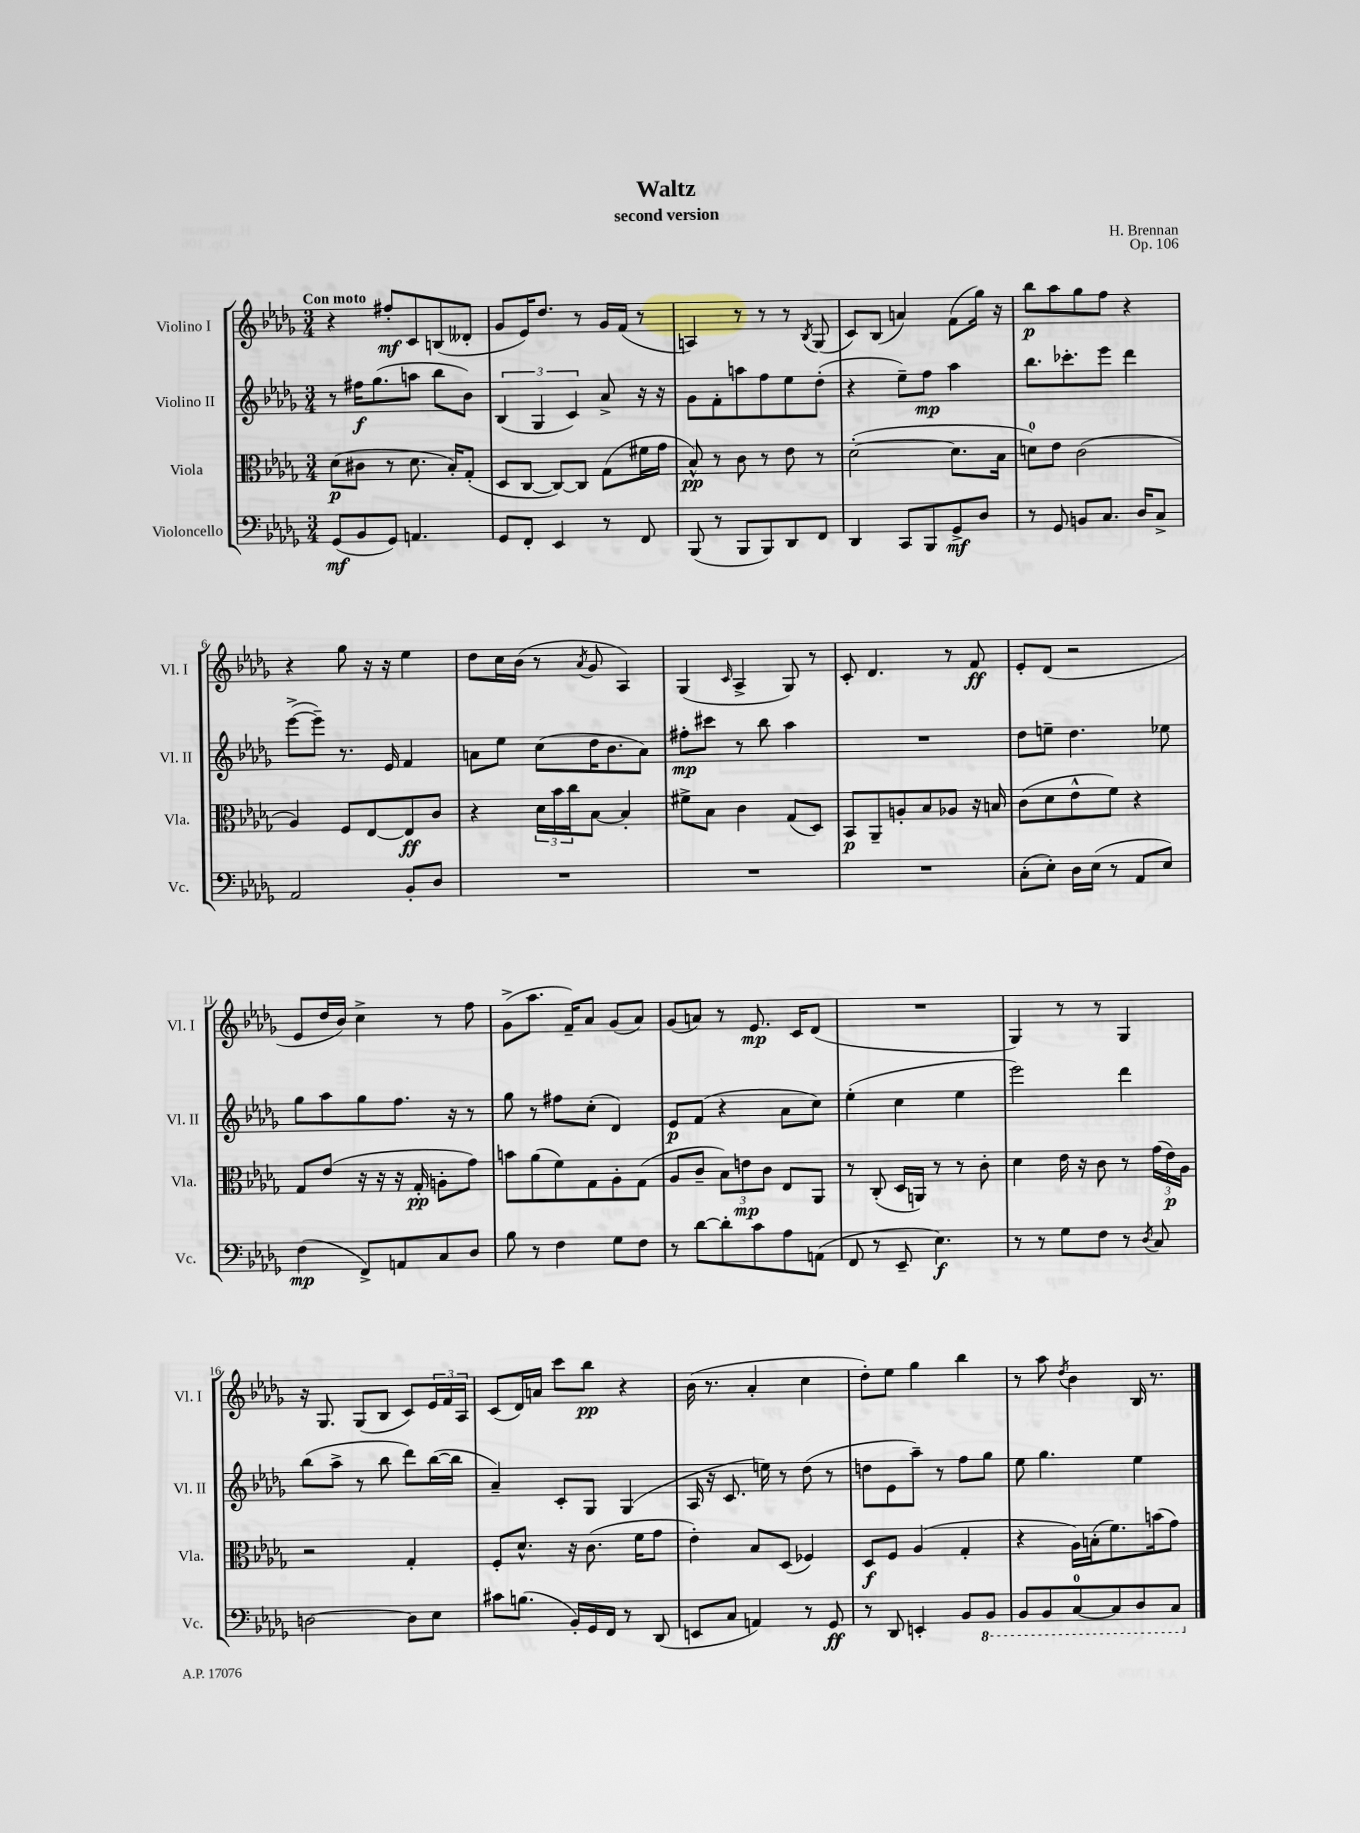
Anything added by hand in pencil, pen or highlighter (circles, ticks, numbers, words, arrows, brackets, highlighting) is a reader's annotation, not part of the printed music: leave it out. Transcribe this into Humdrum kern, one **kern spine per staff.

**kern	**kern	**kern	**kern
*staff4	*staff3	*staff2	*staff1
*clefF4	*clefC3	*clefG2	*clefG2
*k[b-e-a-d-g-]	*k[b-e-a-d-g-]	*k[b-e-a-d-g-]	*k[b-e-a-d-g-]
*M3/4	*M3/4	*M3/4	*M3/4
(8GG-	(8d-	8r	4r
8BB-	8c#	16ff#	.
.	.	(8.gg-	.
8GG-)	8r	.	8ff#'
4.AA	8.d-	8aa	8c
.	.	8bb-	(8B
.	16B-')	.	.
.	(8G-'	8b-)	8d--'
=	=	=	=
8GG-	8D-	(6B-	8g-
8FF'	[8C	.	16e-)
.	.	6G-	.
.	.	.	8.dd-
4EE-	8C_)	.	.
.	.	6c)	.
.	8C]	.	8r
8r	(8G-	8a-^	16g-
.	.	.	(16f
8FF	16f#	16r	8r
.	16g-	16r	.
=	=	=	=
(8BBB-	8B-^^)	8g-	4A)
8r	8r	8f'	.
8BBB-	8c	8aa	8r
8BBB-)	8r	8ff	8r
8DD-	8e-	8ee-	8r
.	.	.	8qB-
8FF	8r	(8dd-'	(8G-
=	=	=	=
4DD-	([2d-'	4r	8c)
.	.	.	(8B-
8CC	.	8ee-~)	4a)
8BBB-	.	8ff	.
8GG-^	8.d-]	4aa-	(8f
8D-	.	.	16gg-)
.	16B-	.	16r
=	=	=	=
8r	8d)	8.bb-	8bb-
8GG-	8e-	.	8aa-
.	.	8.ccc-'	.
8BB	(2c	.	8gg-
8.C	.	8eee-	8ff
.	.	4ddd-	4r
16D-	.	.	.
8C^	.	.	.
=	=	=	=
2AA-	4A-)	([8eee-^	4r
.	.	8eee-~])	.
.	8F	8.r	8gg-
.	[8E-	.	16r
.	.	16e-	16r
8BB-'	8E-]	4f	4ee-
8D-	8c	.	.
=	=	=	=
2.r	4r	8a	8dd-
.	.	8ee-	16cc
.	.	.	(16b-
.	24d-	(8cc	8r
.	24b-	.	.
.	24cc	.	.
.	.	.	8qa-
.	[8B-	16dd-	8g-
.	.	8.b-	.
.	4B-']	.	4A-)
.	.	8a)	.
=	=	=	=
2.r	8f#^	8ff#'	(4G-
.	8B-	8ccc#	.
.	.	.	16qqc
.	4c	8r	4A-^
.	.	8bb-	.
.	(8G-	4aa-	8G-)
.	8D-)	.	8r
=	=	=	=
2.r	8BB-	2.r	8c'
.	8AA-~	.	4.d-
.	8A'	.	.
.	8B-	.	.
.	8A-	.	8r
.	16r	.	8f
.	16B	.	.
=	=	=	=
(8C'	(8c	8dd-	8e-'
8E-')	8d-	8ee~	(8d-
16D-	8e-^^	4.dd-	2r
(16E-	.	.	.
8r	8f)	.	.
8AA-	4r	.	.
8E-)	.	8ee-	.
=	=	=	=
(4F	8G-	8gg-	8e-
.	(8e-	8aa-	16dd-
.	.	.	16b-)
8FF^)	16r	8gg-	4cc^
.	16r	.	.
8AA	16r	8.ff	.
.	16G-'	.	.
8C	8A'	.	8r
.	.	16r	.
8D-	8g-)	8r	8ff
=	=	=	=
8B-	8b	8gg-	(8g-^
8r	(8a-	8r	8.aa-
4F	8f)	8ff#	.
.	.	.	16f~)
.	8G-	(8cc'	8a-
8G-	8A-'	4d-)	(8g-
8F	(8G-	.	8a-)
=	=	=	=
8r	8A-	8e-	(8g-
[8d-	8c~	(8f	8a)
8d-']	12B-)	4r	8r
.	12e	.	.
8c	.	.	8.e-
.	12c	.	.
8A-	8E-	8a-	.
.	.	.	16c
(8AA	8AA-	8cc)	(8d-
=	=	=	=
8FF	8r	(4ee-'	2.r
8r	(8C'	.	.
8EE-~	16D-	4cc	.
.	16AA)	.	.
4.E-)	8r	.	.
.	8r	4ee-	.
.	8c'	.	.
=	=	=	=
8r	4d-	2eee-)	4G-)
8r	.	.	.
8G-	16e-	.	8r
.	16r	.	.
8F	8c	.	8r
8r	8r	4ddd-	4G-
8qD-	.	.	.
8C	(24g-	.	.
.	24e-)	.	.
.	24A-	.	.
=	=	=	=
[2D	2r	(8bb-	16r
.	.	.	8.G-
.	.	8aa-^	.
.	.	8r	(8G-
.	.	8bb-	8B-
8D]	4G-'	8ddd-)	8c)
8E-	.	([16bb-	24e-
.	.	.	24f
.	.	16bb-]	.
.	.	.	24A-
=	=	=	=
8c#	8F'	4a-~)	(8c
(8.B	8.d-^^	.	16d-)
.	.	.	16a
.	.	8c'	8ccc
16BB-')	16r	.	.
16GG-	(8.c	8G-	8bb-
16FF	.	.	.
8r	.	(4G-	4r
.	16f	.	.
(8DD-	8g-	.	.
=	=	=	=
8EE	4e-')	16A-	(16b-
.	.	16r	8.r
8C	.	8.c	.
4AA)	8B-	.	4a-'
.	.	16ee)	.
.	(8D-	8r	.
8r	4F-)	(8dd-	4cc
8GG-	.	8r	.
=	=	=	=
8r	8D-	8dd	8dd-')
8DD-	8F	8e-	8ee-
4EE'	(4A-	8aa-~)	4gg-
.	.	8r	.
8BB-	4G-'	8ff	4bb-
8BBB-	.	8gg-	.
=	=	=	=
8BBB-	4r	8ee-	8r
8BBB-	.	4.gg-	8aa-
.	.	.	8qdd-
[8CC	16A-)	.	4b-
.	(16B'	.	.
8CC]	8.f)	.	.
8DD-	.	4ee-	16B-
.	(16b	.	8.r
8CC	8g-)	.	.
==	==	==	==
*-	*-	*-	*-
